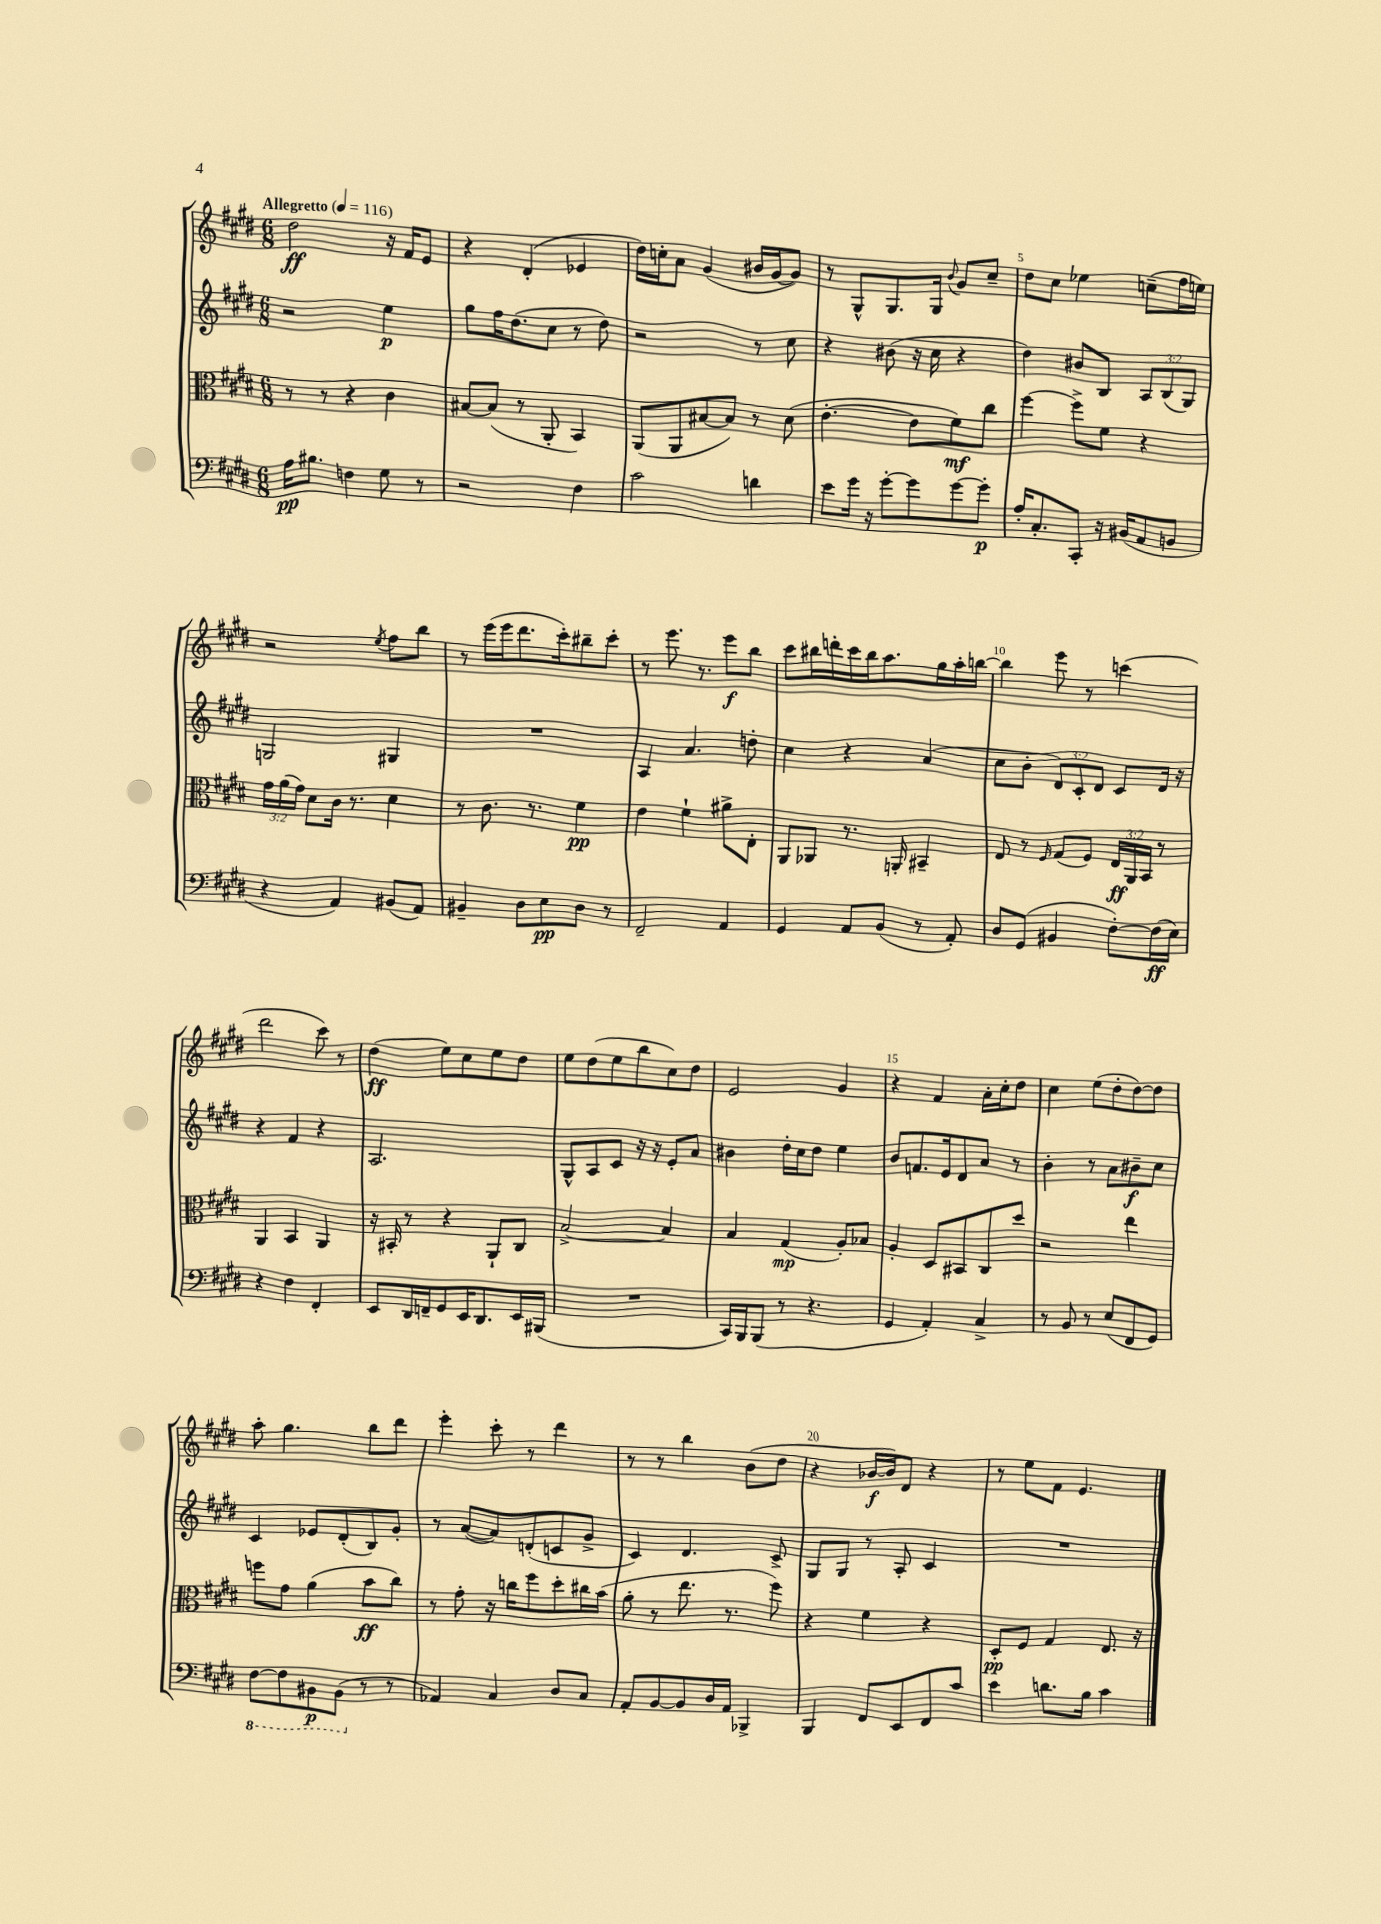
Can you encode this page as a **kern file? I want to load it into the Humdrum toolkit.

**kern	**kern	**kern	**kern
*staff4	*staff3	*staff2	*staff1
*clefF4	*clefC3	*clefG2	*clefG2
*k[f#c#g#d#]	*k[f#c#g#d#]	*k[f#c#g#d#]	*k[f#c#g#d#]
*M6/8	*M6/8	*M6/8	*M6/8
*MM116	*MM116	*MM116	*MM116
16A\LK	8r	2r	2dd#\
8.B#\J	.	.	.
.	8r	.	.
4F\	4r	.	.
8G#\	4c#\	4ee\	16r
.	.	.	16f#/LK
8r	.	.	8e/J
=	=	=	=
2r	[8B#/L	8gg#\L	4r
.	(8B#/]J	16ff#\K	.
.	.	(8.dd#\	.
.	8r	.	(4d#'/
.	8AA'/	8cc#\J	.
4F#\	4BB/)	8r	4e-/
.	.	8dd#\)	.
=	=	=	=
2c#\	(8AA/L	2r	16dd#\LL)
.	.	.	16cc'\J
.	8AA/	.	8a\J
.	[8B#/	.	(4g#/
.	8B#/]J)	.	.
4d\	8r	8r	16b#/LL
.	.	.	[16g#/J
.	(8d#\	8cc#\	8g#/]J)
=	=	=	=
8e\L	[4.e'\	4r	8r
16g#\Jk	.	.	8G#^^/L
16r	.	.	.
[8g#'\L	.	(8b#\	8.G#/
8g#\]	8e\]L	16r	.
.	.	16cc#\	16G#/Jk
.	.	.	8qqb/
[8g#\	8f#\)	4r	8g#/L
8g#'\]J	8cc#\J	.	8cc#~/J
=	=	=	=
16A'/LK	[4ff#\	4dd#\)	8dd#\L
8.C#'/	.	.	.
.	.	.	8cc#\J
8CC#'/J	8ff#^\]L	8b#/L	4ee-\
16r	8f#\J	8B/J	.
(16BB#/LK	.	.	.
8AA/	4r	12A/L	(8cc~\L
.	.	(12B/	.
8BB/J	.	.	16ff#\L
.	.	12G#/J)	.
.	.	.	16ee\JJ)
=	=	=	=
4r	24g#\LL	2G/	2r
.	(24a\	.	.
.	24g#\JJ)	.	.
.	8d#\L	.	.
4AA/)	16c#\Jk	.	.
.	8.r	.	.
.	.	.	8qee/
(8BB#/L	4d#\	4G#/	8ff#\L
8AA/J)	.	.	8bb\J
=	=	=	=
4BB#~/	8r	2.r	8r
.	8.c#\	.	(16eee\LL
.	.	.	16eee\J
8D#\L	.	.	8.ddd#\
.	8.r	.	.
8E\	.	.	.
.	.	.	16ccc#'\k)
8D#\J	4f#\	.	8bb#~\
8r	.	.	8ccc#'\J
=	=	=	=
2FF#~/	4e\	4A/	8r
.	.	.	8.eee\
.	4f#`\	4.a/	.
.	.	.	8.r
4AA/	8a#^\L	.	8eee\L
.	8E'\J	8dd'\	8bb\J
=	=	=	=
4GG#/	8AA/L	4cc#\	8ccc#\L
.	8AA-/J	.	16bb#\L
.	.	.	16ddd'\
8AA/L	8.r	4r	16ccc#\
.	.	.	16bb#\J
(8BB/J	.	.	8.aa\
.	16AA'/	.	.
8r	4BB#~/	(4a/	.
.	.	.	16gg#\L
8AA'/)	.	.	16aa'\
.	.	.	[16bb\JJ
=	=	=	=
8D#/L	8E/	8cc#\L	4bb\]
(8GG#/J	8r	8b'\J	.
.	16qqF#/	.	.
4BB#/	(8G#/L	12d#/L)	8eee\
.	.	12c#'/	.
.	8F#/J)	.	8r
.	.	12d#/J	.
[8F#'\L)	24E/LL	8c#/L	(4ccc\
.	24AA/	.	.
.	24BB/JJ	.	.
(16F#\]L	8r	16d#/Jk	.
16E\JJ)	.	16r	.
=	=	=	=
4r	4AA/	4r	2ddd#\
4F#\	4BB/	4f#/	.
4FF#'/	4AA/	4r	8ccc#\)
.	.	.	8r
=	=	=	=
8EE/L	16r	2.A/	(4dd#\
.	16BB#'/	.	.
16DD#/L	8r	.	.
16FF~/J	.	.	.
8GG#/	4r	.	8ee\L)
16EE/K	.	.	8cc#\
8.DD#/	.	.	.
.	8AA`/L	.	8ee\
16EE/L	8C#/J	.	8dd#\J
(16BBB#/JJ	.	.	.
=	=	=	=
2.r	[2B^/	8G#^^/L	8ee\L
.	.	8A/	(8dd#\
.	.	8c#/J	8ee\
.	.	16r	8bb\
.	.	16r	.
.	4B/]	8e'/L	8cc#\)
.	.	8a/J	8dd#\J
=	=	=	=
16CC#/LL)	4B/	4b#\	2e/
16BBB/J	.	.	.
(8BBB/J	.	.	.
8r	(4G#/	16dd#'\LL	.
.	.	16cc#\J	.
4.r	.	8dd#\J	.
.	8A'/L)	4ee\	4g#/
.	8B-/J	.	.
=	=	=	=
4GG#/	4A'/	8b/L	4r
.	.	8.f/	.
4AA'/)	8D#/L	.	4f#/
.	.	16e/k	.
.	8BB#/	8d#/	.
4C#^/	8C#/	8a/J	16a'\LL
.	.	.	16cc#'\J
.	8dd#/J	8r	8dd#\J
=	=	=	=
8r	2r	4b'\	4cc#\
8BB/	.	.	.
8r	.	8r	(8ee\L
(8E/L	.	8a\L	8dd#'\
8FF#/	4ee\	8b#~\	[8dd#\)
8GG#/J)	.	8cc#\J	8dd#\]J
=	=	=	=
[8FF#\L	8ff\L	4c#/	8aa'\
8FF#\]	8g#\J	.	4.gg#\
8BBB#\	(4a\	8e-/L	.
(8BBB#\J	.	(8d#'/	.
8r	8b\L	8B/)	8bb\L
8r	8cc#\J)	8g#'/J	8ddd#\J
=	=	=	=
4AA-/)	8r	8r	4eee'\
.	8g#'\	([8a/L	.
4C#/	16r	8a/])	8ccc#'\
.	16cc\LK	.	.
.	8ff#\	(8d'/	8r
8D#/L	8dd#'\	8c/	4ddd#\
8C#/J	16cc#\L	8g#^/J	.
.	(16b\JJ	.	.
=	=	=	=
8AA'/L	8a'\	4c#/)	8r
[8BB/	8r	.	8r
8BB/]	8.ee\	4.d#/	4bb\
16D#/L	.	.	.
16AA/JJ	8.r	.	.
4BBB-^/	.	.	(8b\L
.	8ff#\)	8c#^/	8dd#\J
=	=	=	=
4BBB/	4r	8G#/L	4r
.	.	8G#/J	.
8FF#/L	4f#\	8r	[16b-/LL
.	.	.	16b-/]J)
8EE/	.	8A'/	8d#/J
8FF#/	4r	4c#/	4r
8c#/J	.	.	.
=	=	=	=
4e\	8D#'/L	2.r	8r
.	8F#/J	.	8ee\L
8.d\L	4G#/	.	8f#\J
.	.	.	4.e/
16B\Jk	.	.	.
4c#\	8.E/	.	.
.	16r	.	.
==	==	==	==
*-	*-	*-	*-
